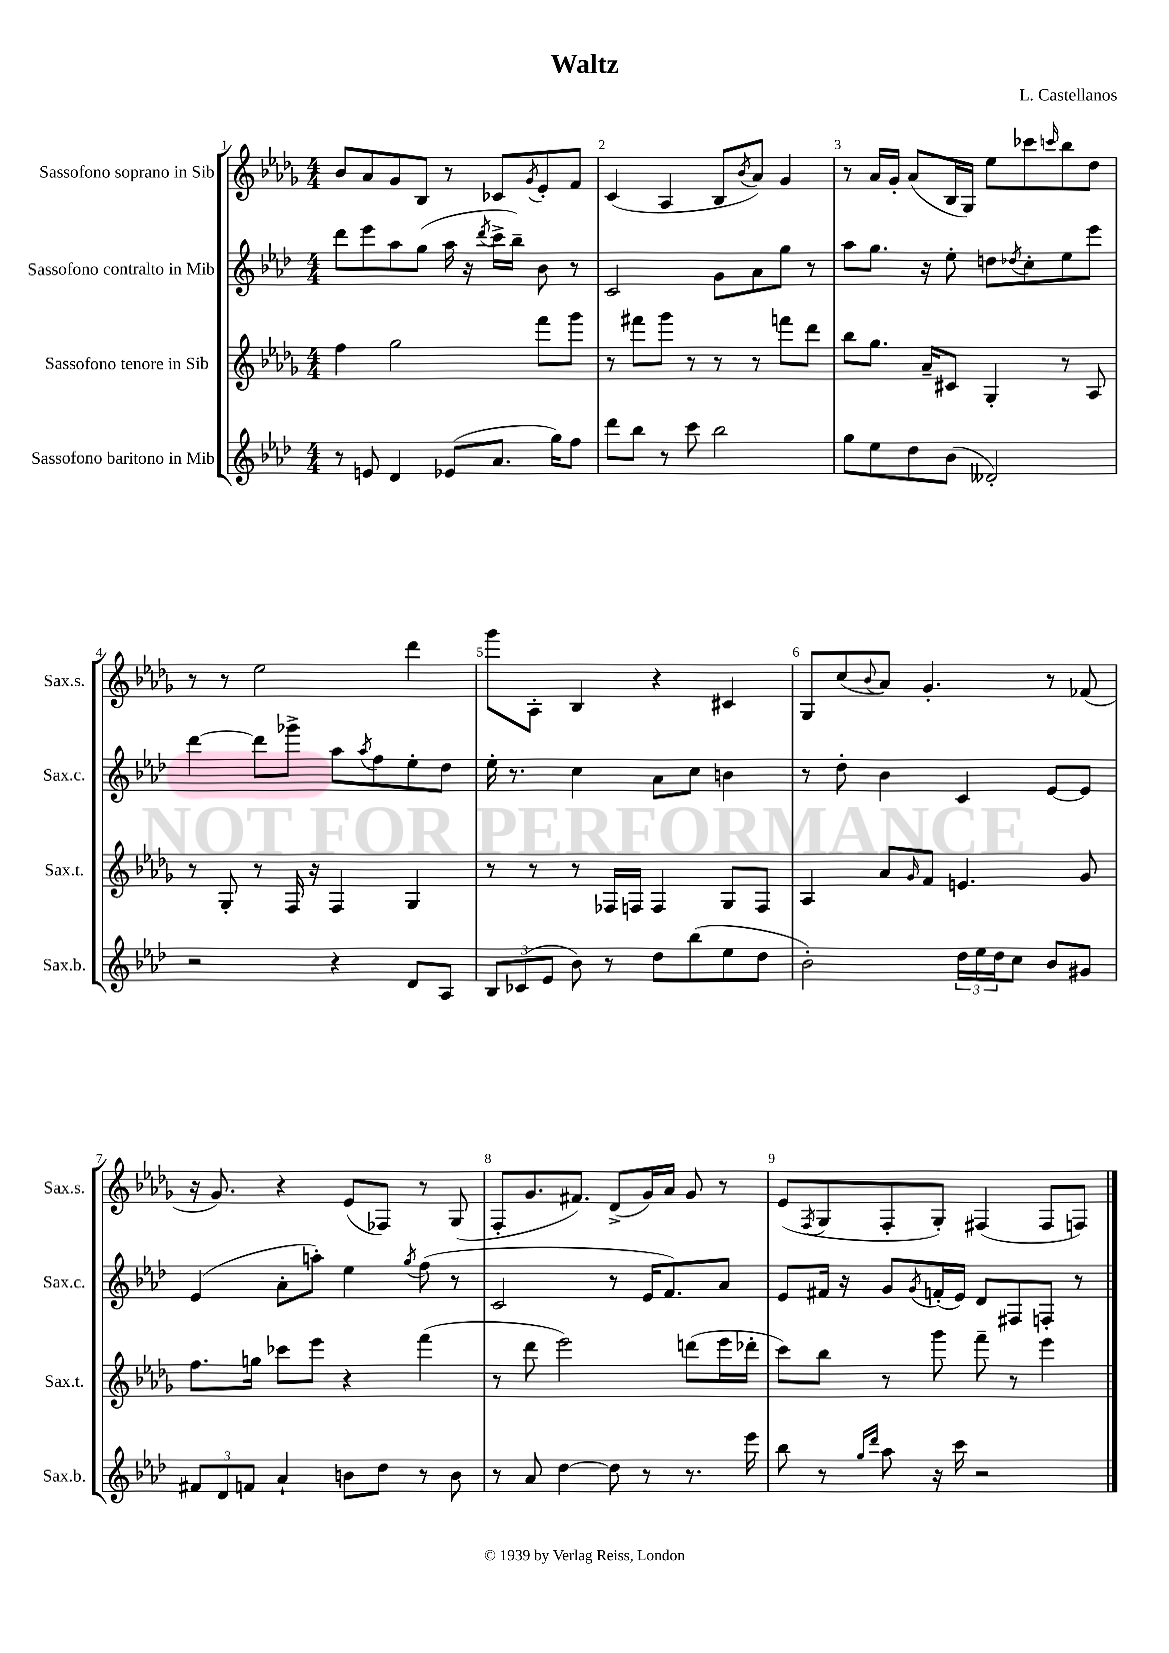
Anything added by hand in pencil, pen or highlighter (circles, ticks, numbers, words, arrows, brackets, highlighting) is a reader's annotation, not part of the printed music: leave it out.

**kern	**kern	**kern	**kern
*part4	*part3	*part2	*part1
*staff4	*staff3	*staff2	*staff1
*I"Sassofono baritono in Mib	*I"Sassofono tenore in Sib	*I"Sassofono contralto in Mib	*I"Sassofono soprano in Sib
*I'Sax.b.	*I'Sax.t.	*I'Sax.c.	*I'Sax.s.
*clefG2	*clefG2	*clefG2	*clefG2
*k[b-e-a-d-]	*k[b-e-a-d-g-]	*k[b-e-a-d-]	*k[b-e-a-d-g-]
*M4/4	*M4/4	*M4/4	*M4/4
=1	=1	=1	=1
8r	4ff\	8ddd-\L	8b-/L
8en/	.	8eee-\	8a-/
4d-/	2gg-\	8aa-\	8g-/
.	.	(8gg\J	8B-/J
(8e-X/L	.	16aa-\	8r
.	.	16r	.
.	.	8qddd-/	.
8.a-/J	.	16ccc^\LL	8c-X/L
.	.	16bb-~\JJ)	.
.	.	.	8qg-/
.	8fff\L	8b-\	8e-'/
16gg\KL)	.	.	.
8ff\J	8ggg-\J	8r	8f/J
=2	=2	=2	=2
8ddd-\L	8r	2c/	(4c/
8bb-\J	8fff#X\L	.	.
8r	8ggg-\J	.	4A-/
8ccc\	8r	.	.
2bb-\	8r	8g\L	8B-/L
.	.	.	8qb-/
.	8r	8a-\	8a-/J)
.	8fffn\L	8gg\J	4g-/
.	8ddd-\J	8r	.
=3	=3	=3	=3
8gg\L	8bb-\L	8aa-\L	8r
8ee-\	8.gg-\J	8.gg\J	16a-/LL
.	.	.	16g-'/JJ
8dd-\	.	.	(8a-/L
.	16a-~/KL	16r	.
(8b-\J	8c#X/J	8ee-'\	16B-/L
.	.	.	16G-/JJ)
2d--X'/)	4G-'/	8ddn\L	8ee-\L
.	.	8qdd-X/	.
.	.	8cc'\	8ccc-X\
.	.	.	16qqcccn/
.	8r	8ee-\	8bb-\
.	8A-/	8eee-\J	8dd-\J
!!LO:LB:g=z
=4	=4	=4	=4
2r	8r	[4ddd-\	8r
.	8G-'/	.	8r
.	8r	8ddd-\L]	2ee-\
.	16F/	8ggg-X^\J	.
.	16r	.	.
4r	4F/	8aa-\L	.
.	.	8qaa-/	.
.	.	8ff\	.
8d-/L	4G-/	8ee-'\	4ddd-\
8A-/J	.	8dd-\J	.
=5	=5	=5	=5
12B-/L	8r	16ee-'\	8ggg-\L
.	.	8.r	.
(12c-X/	.	.	.
.	8r	.	8A-'\J
12e-/J	.	.	.
8b-\)	8r	4cc\	4B-/
8r	16F-X/LL	.	.
.	16Fn/JJ	.	.
8dd-\L	4F/	8a-\L	4r
(8bb-\	.	8cc\J	.
8ee-\	8G-/L	4bn\	4c#X/
8dd-\J	8F/J	.	.
=6	=6	=6	=6
2b-'\)	4A-/	8r	8G-/L
.	.	8dd-'\	(8cc/
.	.	.	8qqb-/
.	8a-/L	4b-\	8a-/J)
.	16qqg-/	.	.
.	8f/J	.	4.g-'/
24dd-\LL	4.en/	4c/	.
24ee-\	.	.	.
24dd-\J	.	.	.
8cc\J	.	.	.
8b-/L	.	[8e-/L	8r
8g#X/J	8g-/	8e-/J]	(8f-X/
!!LO:LB:g=z
=7	=7	=7	=7
12f#X/L	8.ff\L	(4e-/	16r
.	.	.	8.g-/)
12d-/	.	.	.
12fn/J	.	.	.
.	16ggn\Jk	.	.
4a-`/	8ccc-X\L	8a-'\L	4r
.	8eee-\J	8aan'\J)	.
8bn\L	4r	4ee-\	(8e-/L
8dd-\J	.	.	8F-X/J)
.	.	8qgg/	.
8r	(4fff\	(8ff\	8r
8b\	.	8r	(8G-/
=8	=8	=8	=8
8r	8r	2c/	8F'/L
8a-/	8ddd-\	.	8.g-/
[4dd-\	2eee-\)	.	.
.	.	.	8.f#X/J)
8dd-\]	.	8r	(8d-^/L
8r	.	16e-/KL	16g-/L)
.	.	8.f/)	16a-/JJ
8.r	(8dddn\L	.	8g-/
.	16eee-\L	8a-/J	8r
16eee-\	16ddd-X'\JJ	.	.
=9	=9	=9	=9
8bb-\	8ccc\L)	8e-/L	(8e-/L
.	.	.	8qF/
8r	8bb-\J	16f#X/Jk	8G-/
.	.	16r	.
16qqgg/LL	.	.	.
16qqddd-/JJ	.	.	.
8aa-\	8r	8g/L	8F'/
.	.	8qg/	.
16r	8ggg-\	(16fn'/L	8G-'/J)
16ccc\	.	16e-/JJ)	.
2r	8fff~\	8d-/L	(4F#X/
.	8r	8F#X/	.
.	4eee-\	8Fn'/J	8F#/L
.	.	8r	8Fn/J)
==	==	==	==
*-	*-	*-	*-
